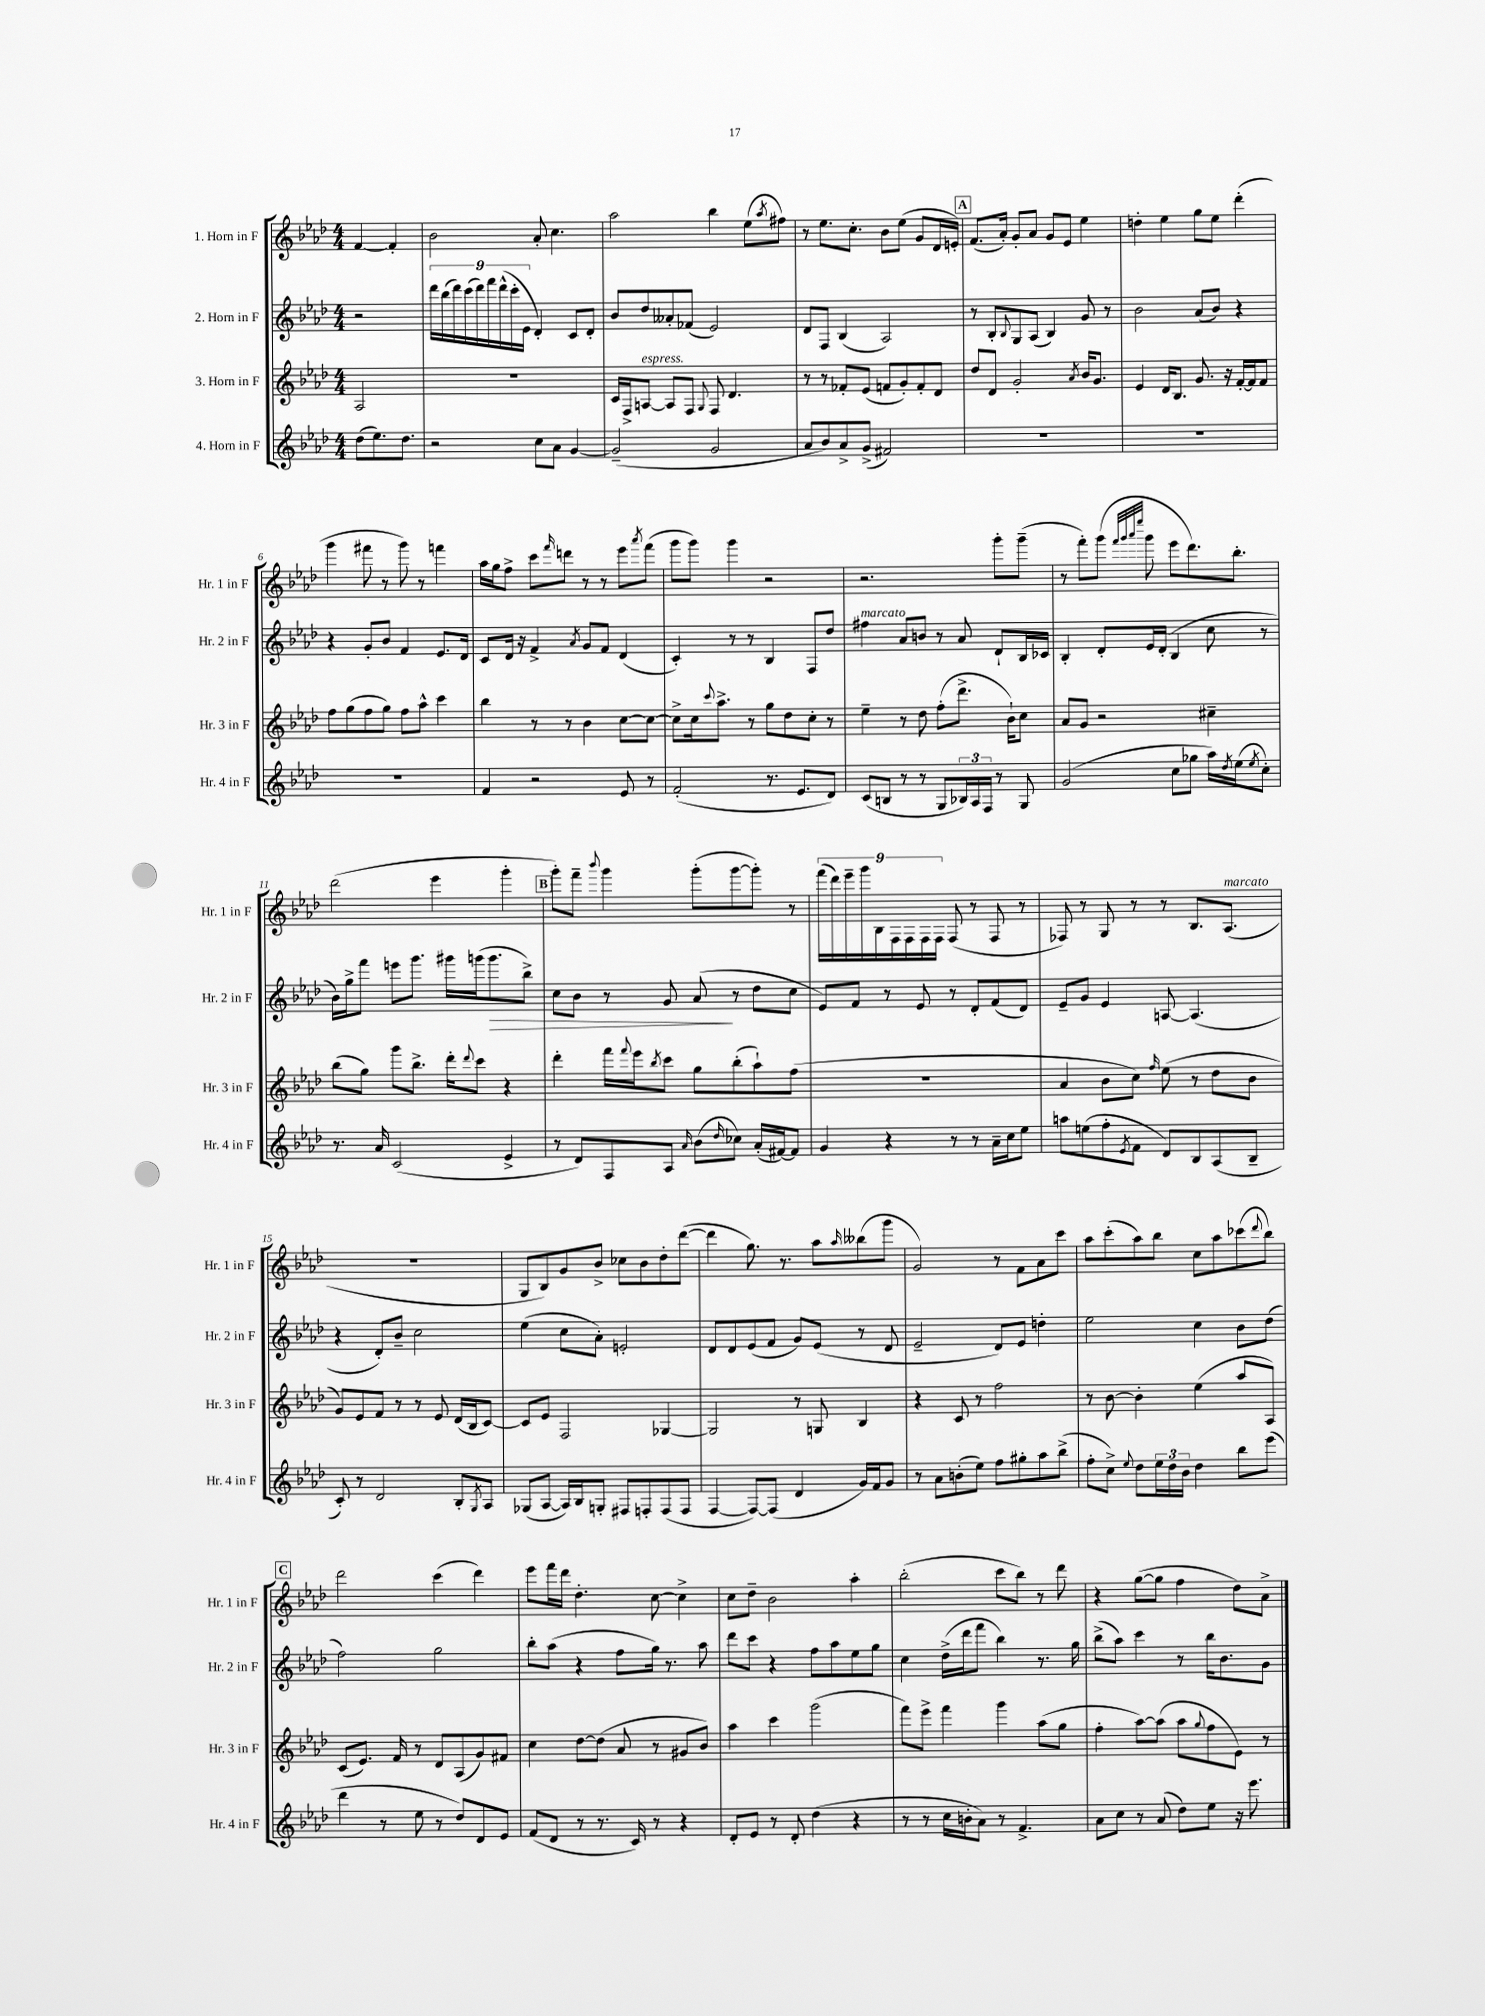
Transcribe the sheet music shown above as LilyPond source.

<<
\new StaffGroup <<
\new Staff = "s0" \with { instrumentName = "1. Horn in F" shortInstrumentName = "Hr. 1 in F" } {
    \clef treble \key aes \major \numericTimeSignature \time 4/4 \partial 2
    f'4~ f'4-. |
    bes'2 aes'8-. c''4. |
    aes''2 bes''4 ees''8( \acciaccatura { aes''8 } fis''8) |
    r8 ees''8. c''8.-. bes'8 ees''8( g'8 des'16 e'16-.) |
    \mark \markup { \box "A" } f'8.( aes'16-.) g'8-. aes'8 g'8 ees'8 ees''4 |
    d''4-. ees''4 g''8 ees''8 des'''4-.( |
    g'''4 fis'''8 r8 g'''8) r8 f'''4 |
    aes''16 g''16 f''8-> c'''8 \grace { f'''16 } d'''8 r8 r8 ees'''8 \acciaccatura { aes'''8 } f'''8( |
    g'''8 g'''8) g'''4 r2 |
    r2. g'''8-. g'''8--( |
    r8 f'''8-.) g'''8( \grace { f'''32 g'''32 aes'''32 ees''''32 } g'''8 ees'''8 des'''8.) bes''8.-. |
    des'''2( ees'''4 g'''4-. |
    \mark \markup { \box "B" } g'''8-.) f'''8-- \appoggiatura { bes'''8 } g'''4 g'''8-.( g'''8~ g'''8-.) r8 |
    \tuplet 9/8 { f'''16( des'''16) ees'''16-- g'''16 bes16 f16 f16 f16 f16 } f8( r8 f8 r8 |
    fes8) r8 g8 r8 r8 bes8. aes8.^\markup { \italic "marcato" }( |
    R1 |
    g8 bes8) g'8 bes'8-> ces''8 bes'8 des''8-. des'''8~( |
    des'''4 g''8.) r8. aes''8 \grace { aes''16 } beses''8( g'''8 |
    g'2) r8 f'8 aes'8 c'''8 |
    aes''8 c'''8-.( aes''8) bes''8 c''8 aes''8 ces'''8( \appoggiatura { des'''8 } bes''8) |
    \mark \markup { \box "C" } des'''2 c'''4( des'''4) |
    ees'''8 f'''16 des'''16 des''4.-. c''8~ c''4-> |
    c''8 des''8-- bes'2 aes''4-. |
    bes''2-.( c'''8 bes''8) r8 des'''8 |
    r4 g''8~( g''8 f''4 des''8) aes'8-> \bar "|." |
}
\new Staff = "s1" \with { instrumentName = "2. Horn in F" shortInstrumentName = "Hr. 2 in F" } {
    \clef treble \key aes \major \numericTimeSignature \time 4/4 \partial 2
    r2 |
    \tuplet 9/8 { des'''16 bes''16( des'''16) c'''16( des'''16) f'''16 des'''16-^( c'''16-. ees'16 } des'4-.) c'8 des'8-. |
    bes'8 des''8 aeses'8-. fes'8( ees'2) |
    des'8 f8 bes4( aes2) |
    \mark \markup { \box "A" } r8 bes8-. \appoggiatura { bes8 } g8 aes8( bes4) g'8 r8 |
    bes'2 aes'8( bes'8) r4 |
    r4 g'8-. bes'8 f'4 ees'8. des'16 |
    c'8 des'16 r16 f'4-> \acciaccatura { aes'8 } g'8 f'8 des'4( |
    c'4-.) r8 r8 bes4 f8 des''8 |
    fis''4^\markup { \italic "marcato" } aes'8 b'8 r8 aes'8 des'8-! bes16 ces'16 |
    bes4-. des'8-. ees'16 des'16-.( bes4 c''8 r8 |
    bes'16) g''16-> f'''8 e'''8 g'''8. gis'''16 g'''16( g'''8.\> bes''8->) |
    \mark \markup { \box "B" } c''8 bes'8 r8 g'8 aes'8\!( r8 des''8 c''8 |
    ees'8) f'8 r8 ees'8 r8 des'8-. f'8( des'8) |
    ees'8-- g'8 ees'4 a8~ a4.( |
    r4 des'8-.) bes'8-- c''2 |
    ees''4( c''8 aes'8-.) e'2-. |
    des'8 des'8 ees'8( f'8 g'8) ees'8( r8 des'8 |
    ees'2-- des'8) ees'8 d''4-. |
    ees''2 c''4 bes'8 des''8( |
    \mark \markup { \box "C" } f''2) g''2 |
    bes''8-. aes''8( r4 f''8 g''16) r8. aes''8 |
    des'''8 c'''8 r4 f''8 aes''8 ees''8 g''8 |
    c''4 des''16->( des'''16 f'''8 bes''4) r8. g''16 |
    bes''8->( aes''8) c'''4 r8 bes''16 bes'8. g'8 \bar "|." |
}
\new Staff = "s2" \with { instrumentName = "3. Horn in F" shortInstrumentName = "Hr. 3 in F" } {
    \clef treble \key aes \major \numericTimeSignature \time 4/4 \partial 2
    aes2 |
    R1 |
    c'16 f16-> a8~^\markup { \italic "espress." } a8 f8 \appoggiatura { g8 } f8 des'4. |
    r8 r8 fes'8-. ees'8( f'8 g'8-.) f'8-. des'8 |
    \mark \markup { \box "A" } des''8 des'8 g'2-. \acciaccatura { aes'8 } bes'16 g'8. |
    ees'4 des'16 bes8. g'8. r16 f'16~-. f'16 f'8 |
    f''8 g''8( f''8 g''8) f''8 aes''8-^ c'''4 |
    bes''4 r8 r8 bes'4 c''8~ c''8~ |
    c''8-> c''16 \appoggiatura { c'''8 } aes''8.-> r8 g''8 des''8 c''8-. r8 |
    ees''4-- r8 des''8 f''8-.( des'''8.-> bes'16-!) c''8 |
    aes'8 g'8 r2 cis''4-- |
    bes''8( g''8) g'''8 bes''8.-> des'''16-. \appoggiatura { des'''8 } c'''8 r4 |
    \mark \markup { \box "B" } des'''4-. f'''16 \appoggiatura { f'''8 } ees'''16 \acciaccatura { bes''8 } c'''8 g''8 bes''8-.( aes''8-!) f''8( |
    R1 |
    aes'4 bes'8 c''8) \grace { f''16 } ees''8( r8 des''8 bes'8 |
    g'8) ees'8 f'8 r8 r8 ees'8 des'16( bes16 c'8~) |
    c'8 ees'8 f2 ges4~ |
    ges2 r8 g8 bes4 |
    r4 c'8 r8 f''2 |
    r8 bes'8~ bes'4-. ees''4( aes''8 aes8) |
    \mark \markup { \box "C" } c'8( ees'8.) f'16 r8 des'8 aes8( g'8) fis'8 |
    c''4 des''8~ des''8( aes'8 r8 gis'8 bes'8) |
    aes''4 c'''4 g'''2( |
    f'''8) ees'''8-> f'''4 g'''4 aes''8( g''8 |
    f''4-. aes''8~) aes''8( aes''8 \appoggiatura { g''8 } f''8 ees'8) r8 \bar "|." |
}
\new Staff = "s3" \with { instrumentName = "4. Horn in F" shortInstrumentName = "Hr. 4 in F" } {
    \clef treble \key aes \major \numericTimeSignature \time 4/4 \partial 2
    des''8( ees''8.) des''8. |
    r2 c''8 aes'8 g'4~ |
    g'2--( g'2 |
    aes'8 bes'8) aes'8-> g'8->( fis'2) |
    \mark \markup { \box "A" } R1 |
    R1 |
    R1 |
    f'4 r2 ees'8 r8 |
    f'2-.( r8. ees'8. des'8) |
    c'8( b8 r8 r8 g8 \tuplet 3/2 { bes16) aes16 f16 } r8 g8 |
    g'2( c''8 ges''8 aes''16) \acciaccatura { des''8 } ees''16( \acciaccatura { ees''8 } c''8-.) |
    r8. aes'16 c'2( ees'4-> |
    \mark \markup { \box "B" } r8 des'8) f8 aes8 \grace { aes'16 } bes'8( \grace { des''16 } ces''8) aes'16-.( fis'16~) fis'8 |
    g'4 r4 r8 r8 aes'16-- c''16 ees''8 |
    a''8 e''8( f''8-. \acciaccatura { ees'8 } f'8 des'8) bes8 aes8( bes8-- |
    c'8-.) r8 des'2 bes8-. \acciaccatura { g8 } aes8 |
    ges8( aes8~ aes16) bes16 g8-. fis8 f8-. f8( f8 |
    f4~ f8~) f8( des'4 g'16) f'16 g'8 |
    r8 aes'8 b'8-.( ees''8) f''8 gis''8-. aes''8 bes''8->( |
    f''8-. c''8->) \appoggiatura { ees''8 } des''8 \tuplet 3/2 { ees''16 des''16 bes'16 } des''4 bes''8 ees'''8( |
    \mark \markup { \box "C" } des'''4 r8 ees''8 r8 des''8) des'8 ees'8 |
    f'8( des'8 r8 r8. c'16) r8 r4 |
    des'8-. ees'8 r8 des'8-. des''4( r4 |
    r8 r8 c''16 b'16-. aes'8) r8 f'4.-> |
    aes'8 c''8 r8 aes'8( des''8) ees''8 r16 ees'''8. \bar "|." |
}
>>
>>
